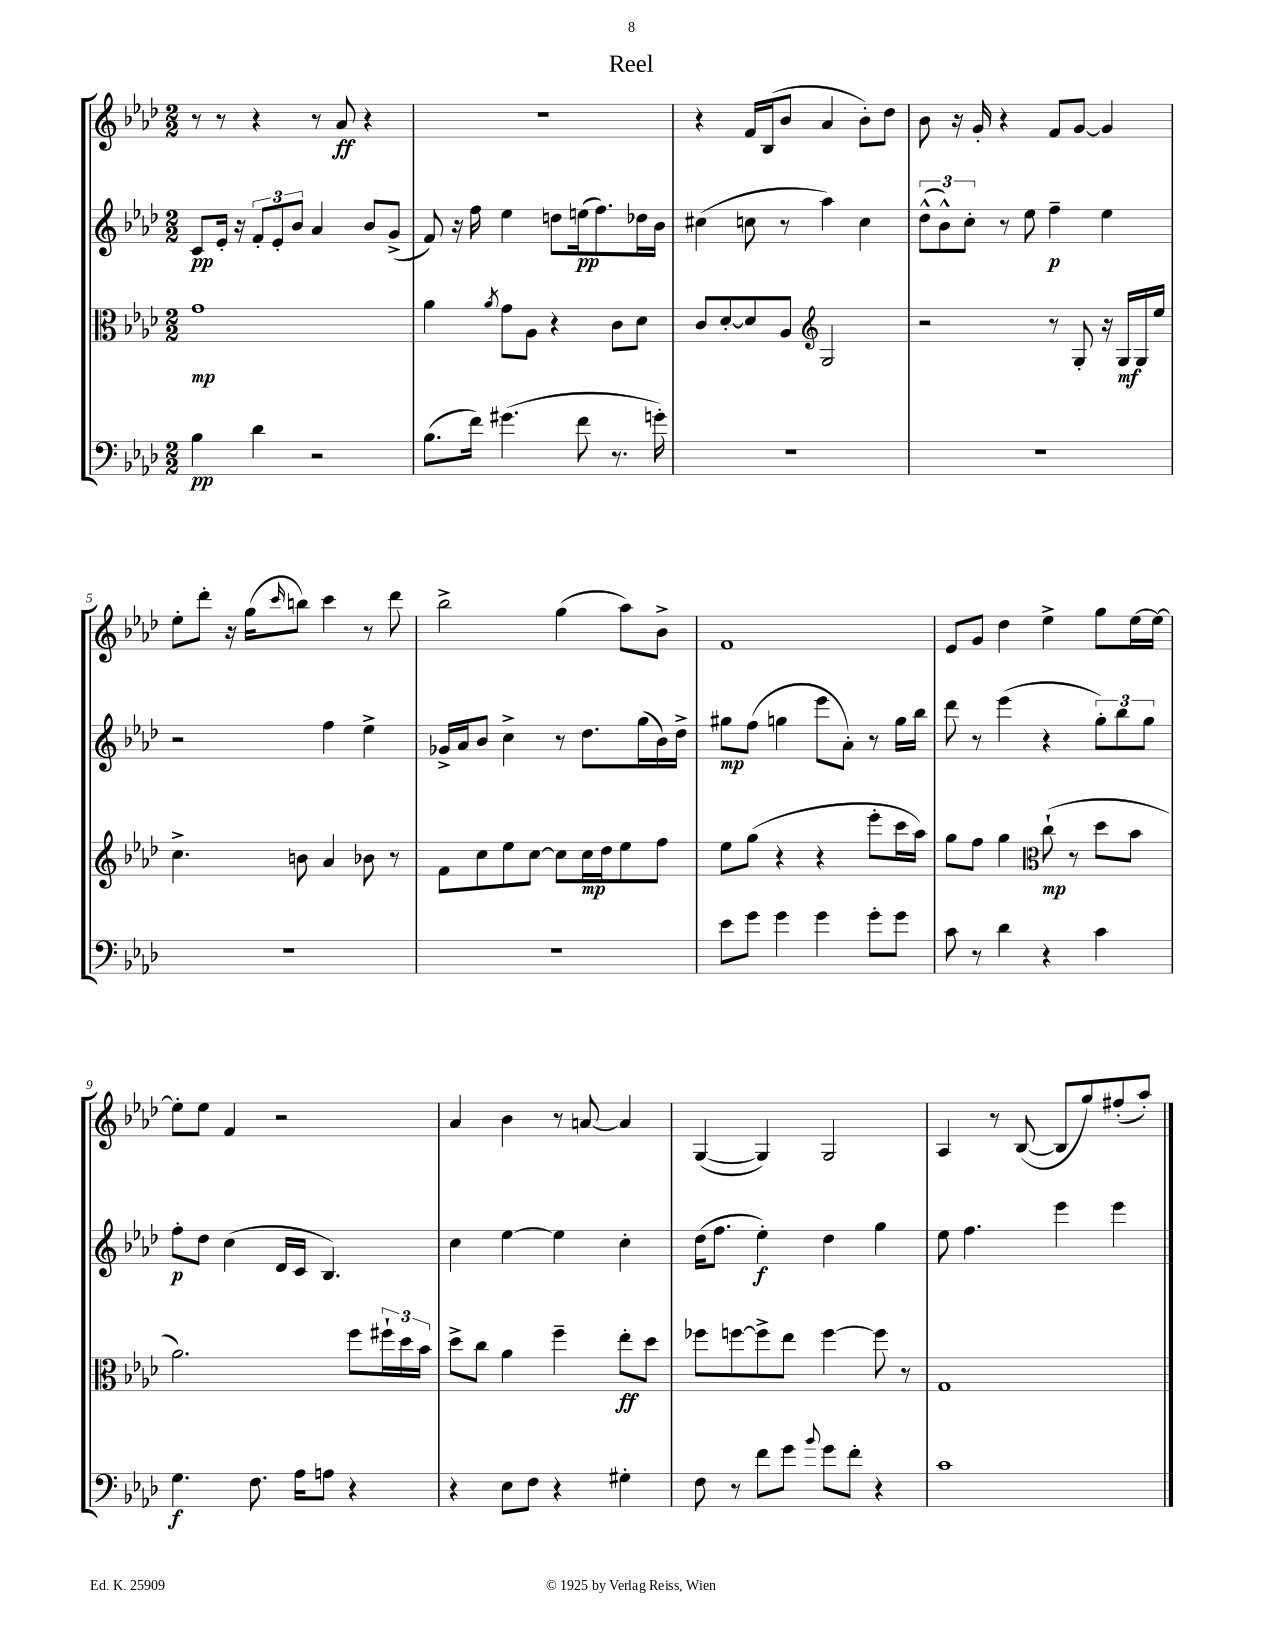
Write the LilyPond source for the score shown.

\header { title = "Reel" }
<<
\new StaffGroup <<
\new Staff = "s0" {
    \clef treble \key aes \major \numericTimeSignature \time 2/2
    r8 r8 r4 r8 aes'8\ff r4 |
    r1 |
    r4 f'16 bes16( bes'8 aes'4 bes'8-.) des''8 |
    bes'8 r16 g'16-. r4 f'8 g'8~ g'4 |
    ees''8-. des'''8-. r16 g''16( \grace { c'''16 } b''8) c'''4 r8 des'''8 |
    bes''2-> g''4( aes''8) bes'8-> |
    f'1 |
    ees'8 g'8 des''4 ees''4-> g''8 ees''16~ ees''16~ |
    ees''8-. ees''8 f'4 r2 |
    aes'4 bes'4 r8 a'8~ a'4 |
    g4~( g4) g2 |
    aes4 r8 bes8~( bes8 g''8) fis''8-.( aes''8-.) \bar "|." |
}
\new Staff = "s1" {
    \clef treble \key aes \major \numericTimeSignature \time 2/2
    c'8\pp ees'16-. r16 \tuplet 3/2 { f'8-. ees'8-. bes'8 } aes'4 bes'8 g'8->( |
    f'8) r16 f''16 ees''4 d''8 e''16\pp( f''8.) des''16 bes'16 |
    cis''4( c''8 r8 aes''4) c''4 |
    \tuplet 3/2 { des''8-^( bes'8-^) c''8-. } r8 ees''8 f''4--\p ees''4 |
    r2 f''4 ees''4-> |
    ges'16-> aes'16 bes'8 c''4-> r8 des''8. g''16( bes'16) des''16-> |
    gis''8\mp f''8( g''4 ees'''8 aes'8-.) r8 g''16 bes''16 |
    des'''8 r8 ees'''4( r4 \tuplet 3/2 { g''8-.) bes''8 g''8 } |
    f''8-.\p des''8 c''4( des'16 c'16 bes4.) |
    c''4 ees''4~ ees''4 c''4-. |
    des''16( f''8. ees''4-.\f) des''4 g''4 |
    ees''8 f''4. ees'''4 ees'''4 \bar "|." |
}
\new Staff = "s2" {
    \clef alto \key aes \major \numericTimeSignature \time 2/2
    g'1\mp |
    aes'4 \acciaccatura { aes'8 } g'8 aes8 r4 c'8 des'8 |
    c'8 des'8~-. des'8 aes8 \clef treble g2 |
    r2 r8 g8-. r16 g16\mf g16 ees''16 |
    c''4.-> b'8 aes'4 bes'8 r8 |
    f'8 c''8 ees''8 c''8~ c''8 c''16\mp des''16 ees''8 f''8 |
    ees''8 g''8( r4 r4 ees'''8-. c'''16 aes''16) |
    g''8 f''8 g''4 \clef alto c''8-!\mp( r8 des''8 bes'8 |
    aes'2.) f''8 \tuplet 3/2 { fis''16-! des''16 bes'16 } |
    des''8-> c''8 aes'4 f''4-- ees''8-.\ff des''8 |
    fes''8 f''8~ f''8-> ees''8 f''4~ f''8 r8 |
    g1 \bar "|." |
}
\new Staff = "s3" {
    \clef bass \key aes \major \numericTimeSignature \time 2/2
    bes4\pp des'4 r2 |
    bes8.( f'16) gis'4.( f'8 r8. g'16-.) |
    R1 |
    R1 |
    R1 |
    R1 |
    ees'8 g'8 g'4 g'4 g'8-. g'8 |
    c'8 r8 des'4 r4 c'4 |
    g4.\f f8. aes16 a8 r4 |
    r4 ees8 f8 r4 gis4-. |
    f8 r8 f'8 g'8 \appoggiatura { bes'8 } g'8 f'8-. r4 |
    c'1 \bar "|." |
}
>>
>>
